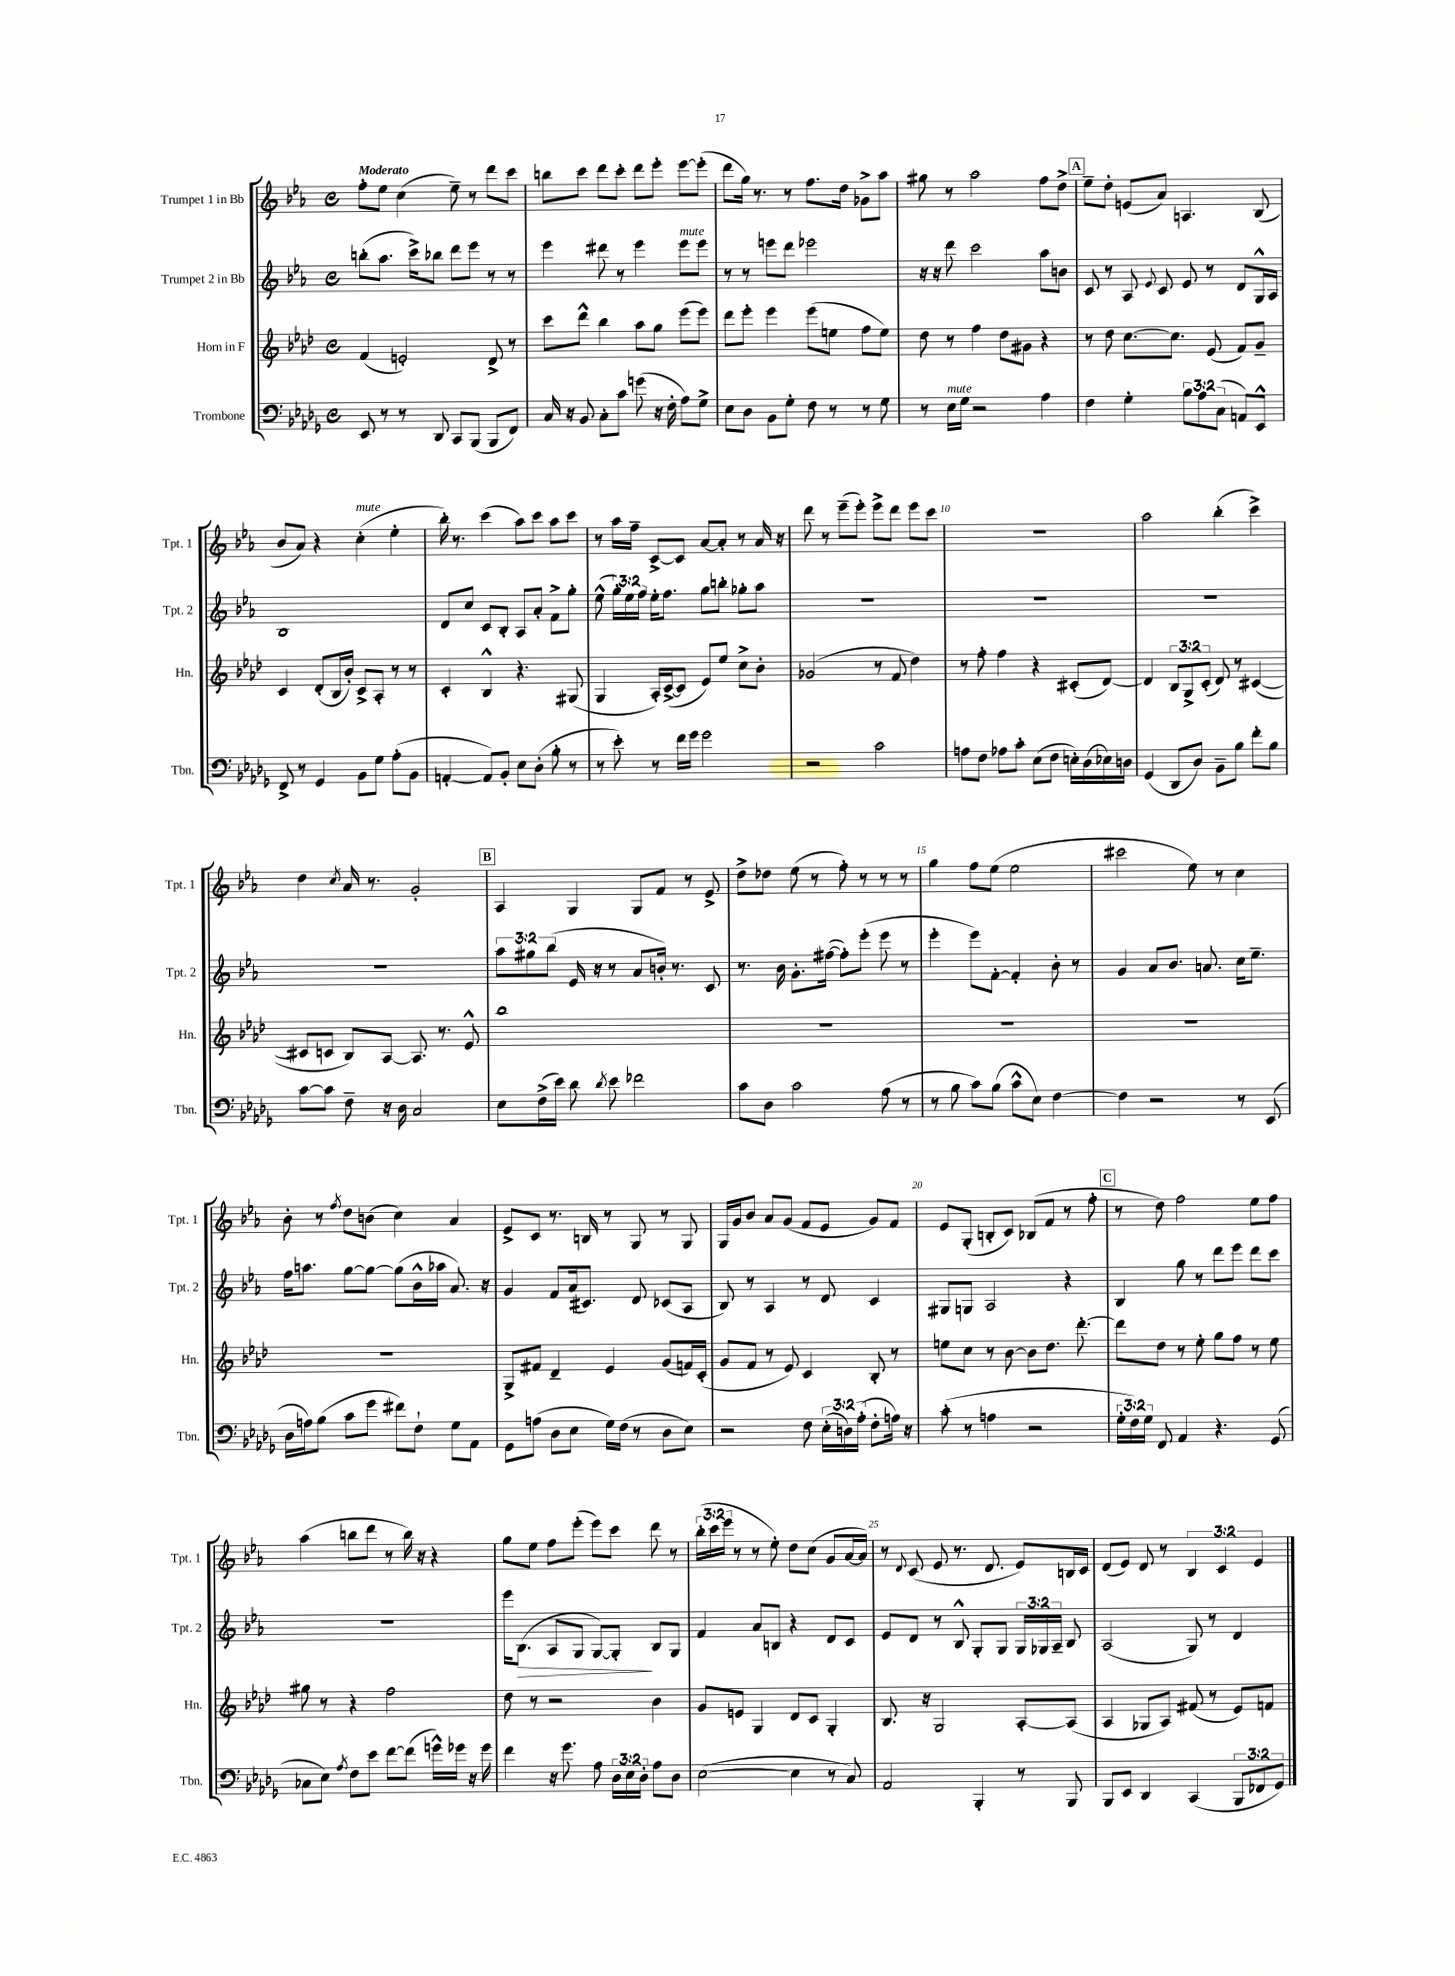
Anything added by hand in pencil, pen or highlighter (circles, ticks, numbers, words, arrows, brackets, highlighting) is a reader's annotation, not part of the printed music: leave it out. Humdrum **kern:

**kern	**kern	**kern	**kern
*staff4	*staff3	*staff2	*staff1
*clefF4	*clefG2	*clefG2	*clefG2
*k[b-e-a-d-g-]	*k[b-e-a-d-]	*k[b-e-a-]	*k[b-e-a-]
*M4/4	*M4/4	*M4/4	*M4/4
*met(c)	*met(c)	*met(c)	*met(c)
8EE-	(4f	(8bb'	8ff'
8r	.	8.aa-	8ee-
8r	2e')	.	(4cc
.	.	16ccc^)	.
8DD-	.	8bb-	.
8CC	.	8ddd	8ee-~)
(8BBB-	.	8eee-	8r
8BBB-	8d-^	8r	8ddd
8FF)	8r	8r	8ccc
=	=	=	=
16C	8ccc	4eee-	8bb
16r	.	.	.
8BB-	8ddd-^^	.	8ccc
8C'	4bb-	8ddd#	8ddd
8c	.	8r	8ccc'
(8g	8aa-	4eee-	8ddd
16r	8gg	.	8eee-'
16F'	.	.	.
8A-)	(8eee-	8eee-	[8eee-
8G-^	8eee-)	8eee-	(8eee-']
=	=	=	=
8E-	8ddd-	8r	8ddd
8D-	8eee-'	8r	16gg)
.	.	.	8.r
8BB-	4eee-	8eee	.
8G-'	.	8ddd	8r
8F	(8eee-	2eee-	8.ff
8r	8ee	.	.
.	.	.	16dd
8r	8ff	.	8g-^
8G-	8ee)	.	8aa-
=	=	=	=
8r	8dd-	16r	8gg#
.	.	16r	.
16E-	8r	8ddd	8r
16G-	.	.	.
2r	4ff	2ccc	2aa-
.	8dd-	.	.
.	8g#	.	.
4A-	4r	8aa-	8ff
.	.	8b	8dd^
=	=	=	=
4F	8r	8c	8ee-~
.	8dd-	8r	8dd'
4G-'	[8.cc	8A-	(8e
.	.	8qqe-	.
.	.	8c	8a-)
.	8.cc]	.	.
12B-	.	8e-	4.A
12A-	.	.	.
.	(8e-	8r	.
(12C	.	.	.
8AA)	8f)	8d	.
8EE-^^	8g~	16G^^	(8B-
.	.	16A-	.
=	=	=	=
8FF^	4c	1B-	8b-
8r	.	.	8a-)
4GG-	(8d-'	.	4r
.	16B-	.	.
.	16b-')	.	.
8BB-	8c^	.	(4cc'
8G-	8A-'	.	.
(8A-'	8r	.	4ee-'
8BB-	8r	.	.
=	=	=	=
[4AA'	4c'	8d	16bb-')
.	.	.	8.r
.	.	8cc	.
8AA])	4B-^^	8c	(4ccc
8BB-'	.	8B-'	.
8E-	4.r	8A-	8aa-)
(8D-'	.	8a-'	8ccc
8B-'	.	8f^	8aa-
8r	(8G#	8gg'	8ccc
=	=	=	=
8r	4G	(8ee-^^	8r
8e-')	.	24gg')	16aa-
.	.	24ee-	.
.	.	.	16ff~
.	.	24ff	.
8r	16A-')	16ee-'	[8c^
.	([16c^	8.ff	.
16f	8c]	.	8c]
16g-	.	.	.
2g-	8e-)	8gg	[8a-
.	8ee-	8bb'	8a-']
.	8cc^	8gg-'	8r
.	8b-'	8aa-	16a-
.	.	.	16r
=	=	=	=
2r	(2g-	1r	8ddd
.	.	.	8r
.	.	.	(8eee-~
.	.	.	8eee-')
2c	8r	.	8eee-^
.	8f	.	8ddd
.	4dd-)	.	8eee-
.	.	.	8ccc
=	=	=	=
8A	8r	1r	1r
8F	8ff'	.	.
8A-	4ff	.	.
8c'	.	.	.
(8E-	4r	.	.
8F	.	.	.
16E')	(8c#'	.	.
(16D-	.	.	.
16E-)	[8d-)	.	.
16D	.	.	.
=	=	=	=
(4GG-	4d-]	1r	2aa-
8DD-	12B-	.	.
.	12G^	.	.
8D-)	.	.	.
.	(12c'	.	.
8BB-~	8d-)	.	(4bb-'
8B-	8r	.	.
8f'	([4c#	.	4ccc^)
8B-	.	.	.
=	=	=	=
[8c	8c#]	1r	4dd
8c]	8c	.	.
.	.	.	8qcc
8F~	8B-)	.	16a-
.	.	.	8.r
16r	[8A-	.	.
16D-	.	.	.
2C	8.A-]	.	2g'
.	8.r	.	.
.	8e-^^	.	.
=	=	=	=
8E-	1bb-	12aa-	4A-
.	.	12gg#	.
(16F^	.	.	.
.	.	(12bb-	.
16e-)	.	.	.
8d-	.	16e-	4G
.	.	16r	.
8qd-	.	.	.
8e-	.	8r	.
2f-	.	8a-	8G
.	.	16b')	8f
.	.	8.r	.
.	.	.	8r
.	.	8c	8e-^
=	=	=	=
8c	1r	8.r	8dd^
8D-	.	.	8dd-
.	.	16b-	.
2c	.	8.g'	(8ee-
.	.	.	8r
.	.	([16ff#	.
.	.	8ff#'])	8ff')
.	.	(8eee-'	8r
(8A-	.	8eee-	8r
8r	.	8r	8r
=	=	=	=
8r	1r	4eee-'	4gg
8B-	.	.	.
8c)	.	8eee-)	8ff
(8B-	.	[8f'	(8ee-
8c^^	.	4f']	2ee-
8E-)	.	.	.
[4F	.	8b-'	.
.	.	8r	.
=	=	=	=
4F]	1r	4g	2ccc#
2r	.	8a-	.
.	.	8.b-	.
.	.	.	8ee-)
.	.	8.a	.
.	.	.	8r
8r	.	16cc	4cc
.	.	8.ee-~	.
(8EE-	.	.	.
=	=	=	=
16D-	1r	16ff	8b-'
16A)	.	8.aa	.
(8B-	.	.	8r
.	.	.	8qff
8c	.	[8gg	8dd
8g-	.	8gg_	(8b
8f#)	.	(8gg]	4cc)
8F`	.	16b-^^	.
.	.	16aa-	.
8G-	.	8.a-)	4a-
8AA-	.	.	.
.	.	16r	.
=	=	=	=
8GG-	8G^	4g	8e-^
(8A	8f#	.	8c
8D-	4d-~	8f	8.r
8E-	.	(16a-	.
.	.	8.c#)	16B
16G-)	4e-	.	8r
(16F	.	.	.
8r	.	8d	8G
8D-	(8g	(8c-	8r
8E-)	16f)	8A-	8G
.	(16c'	.	.
=	=	=	=
2r	8g	8B-)	16G
.	.	.	16g
.	8f	8r	8b-
.	8r	4A-	8a-
.	8e-)	.	(8g
8F	4c	8r	8f
(24E-'	.	8d	8e-
24D)	.	.	.
(24A-'	.	.	.
8F'	8B-'	4c	8g)
16A)	8r	.	8f
16r	.	.	.
=	=	=	=
(8c'	8ee	8G#	8e-
8r	8cc	8G	(8G'
4A	8r	2A-	8B'
.	[8b-	.	8c)
2r	8b-]	.	(8B-
.	8.dd-	.	8f
.	.	4r	8r
.	[8.ddd-'	.	.
.	.	.	8ff'
=	=	=	=
24G-'	8ddd-]	4B-	8r
24F)	.	.	.
24G-	.	.	.
8FF	8dd-	.	8dd)
4AA-	8r	8gg	2ff
.	8ee-'	8r	.
4.r	8gg	8ddd	.
.	8ff	8eee-	.
.	8r	8ddd	8ee-
(8GG-	8ee-	8ccc	8ff
=	=	=	=
8C-	8gg#	1r	(4aa-
8E-)	8r	.	.
8qA-	.	.	.
8F	4r	.	8bb
8e-	.	.	8ddd
[8f	2ff	.	8r
(8f]	.	.	16bb)
.	.	.	16r
16g^^)	.	.	4r
16g-	.	.	.
16r	.	.	.
16g-	.	.	.
=	=	=	=
4f	8dd-	16eee-	8gg
.	.	(8.B-	.
.	8r	.	8ee-
16r	2r	8A-	8ff
8.g-	.	.	.
.	.	8G	(8eee-'
8A-	.	[8G)	8eee-)
24D-	.	8G']	8ccc
24E-	.	.	.
24D-'	.	.	.
8A-	4b-	8B-	8ddd
8D-	.	8G	8r
=	=	=	=
([2E-	8g	4f	(24bb-'
.	.	.	24ccc
.	.	.	24eee-
.	8e	.	8r
.	4G	8a-	8r
.	.	8B	8ee-')
4E-]	8d-	4r	8dd
.	8c	.	(8cc
8r	4G'	8d	8g
8C)	.	8c	[16a-
.	.	.	16a-])
=	=	=	=
2AA-	8.B-	8e-	8r
.	.	.	8qqd
.	.	8d	(8c
.	16r	.	.
.	2G	8r	8e-
.	.	8B-^^	8.r
4BBB-'	.	8G'	.
.	.	.	8.d
.	.	8G	.
8r	[8A-'	24G	8e-)
.	.	24G-	.
.	.	24A-~	.
8BBB-	(8A-]	8B-	16B
.	.	.	16c
=	=	=	=
8BBB-	4A-	(2A-	(8d
8EE-	.	.	8e-)
4DD-	8G-	.	8d
.	8A-)	.	8r
(4CC	(8f#	8G)	6B-
.	8r	8r	.
.	.	.	6c
12BBB-	8e-)	4d	.
12FF-	.	.	6e-
.	8f	.	.
12GG-)	.	.	.
==	==	==	==
*-	*-	*-	*-
